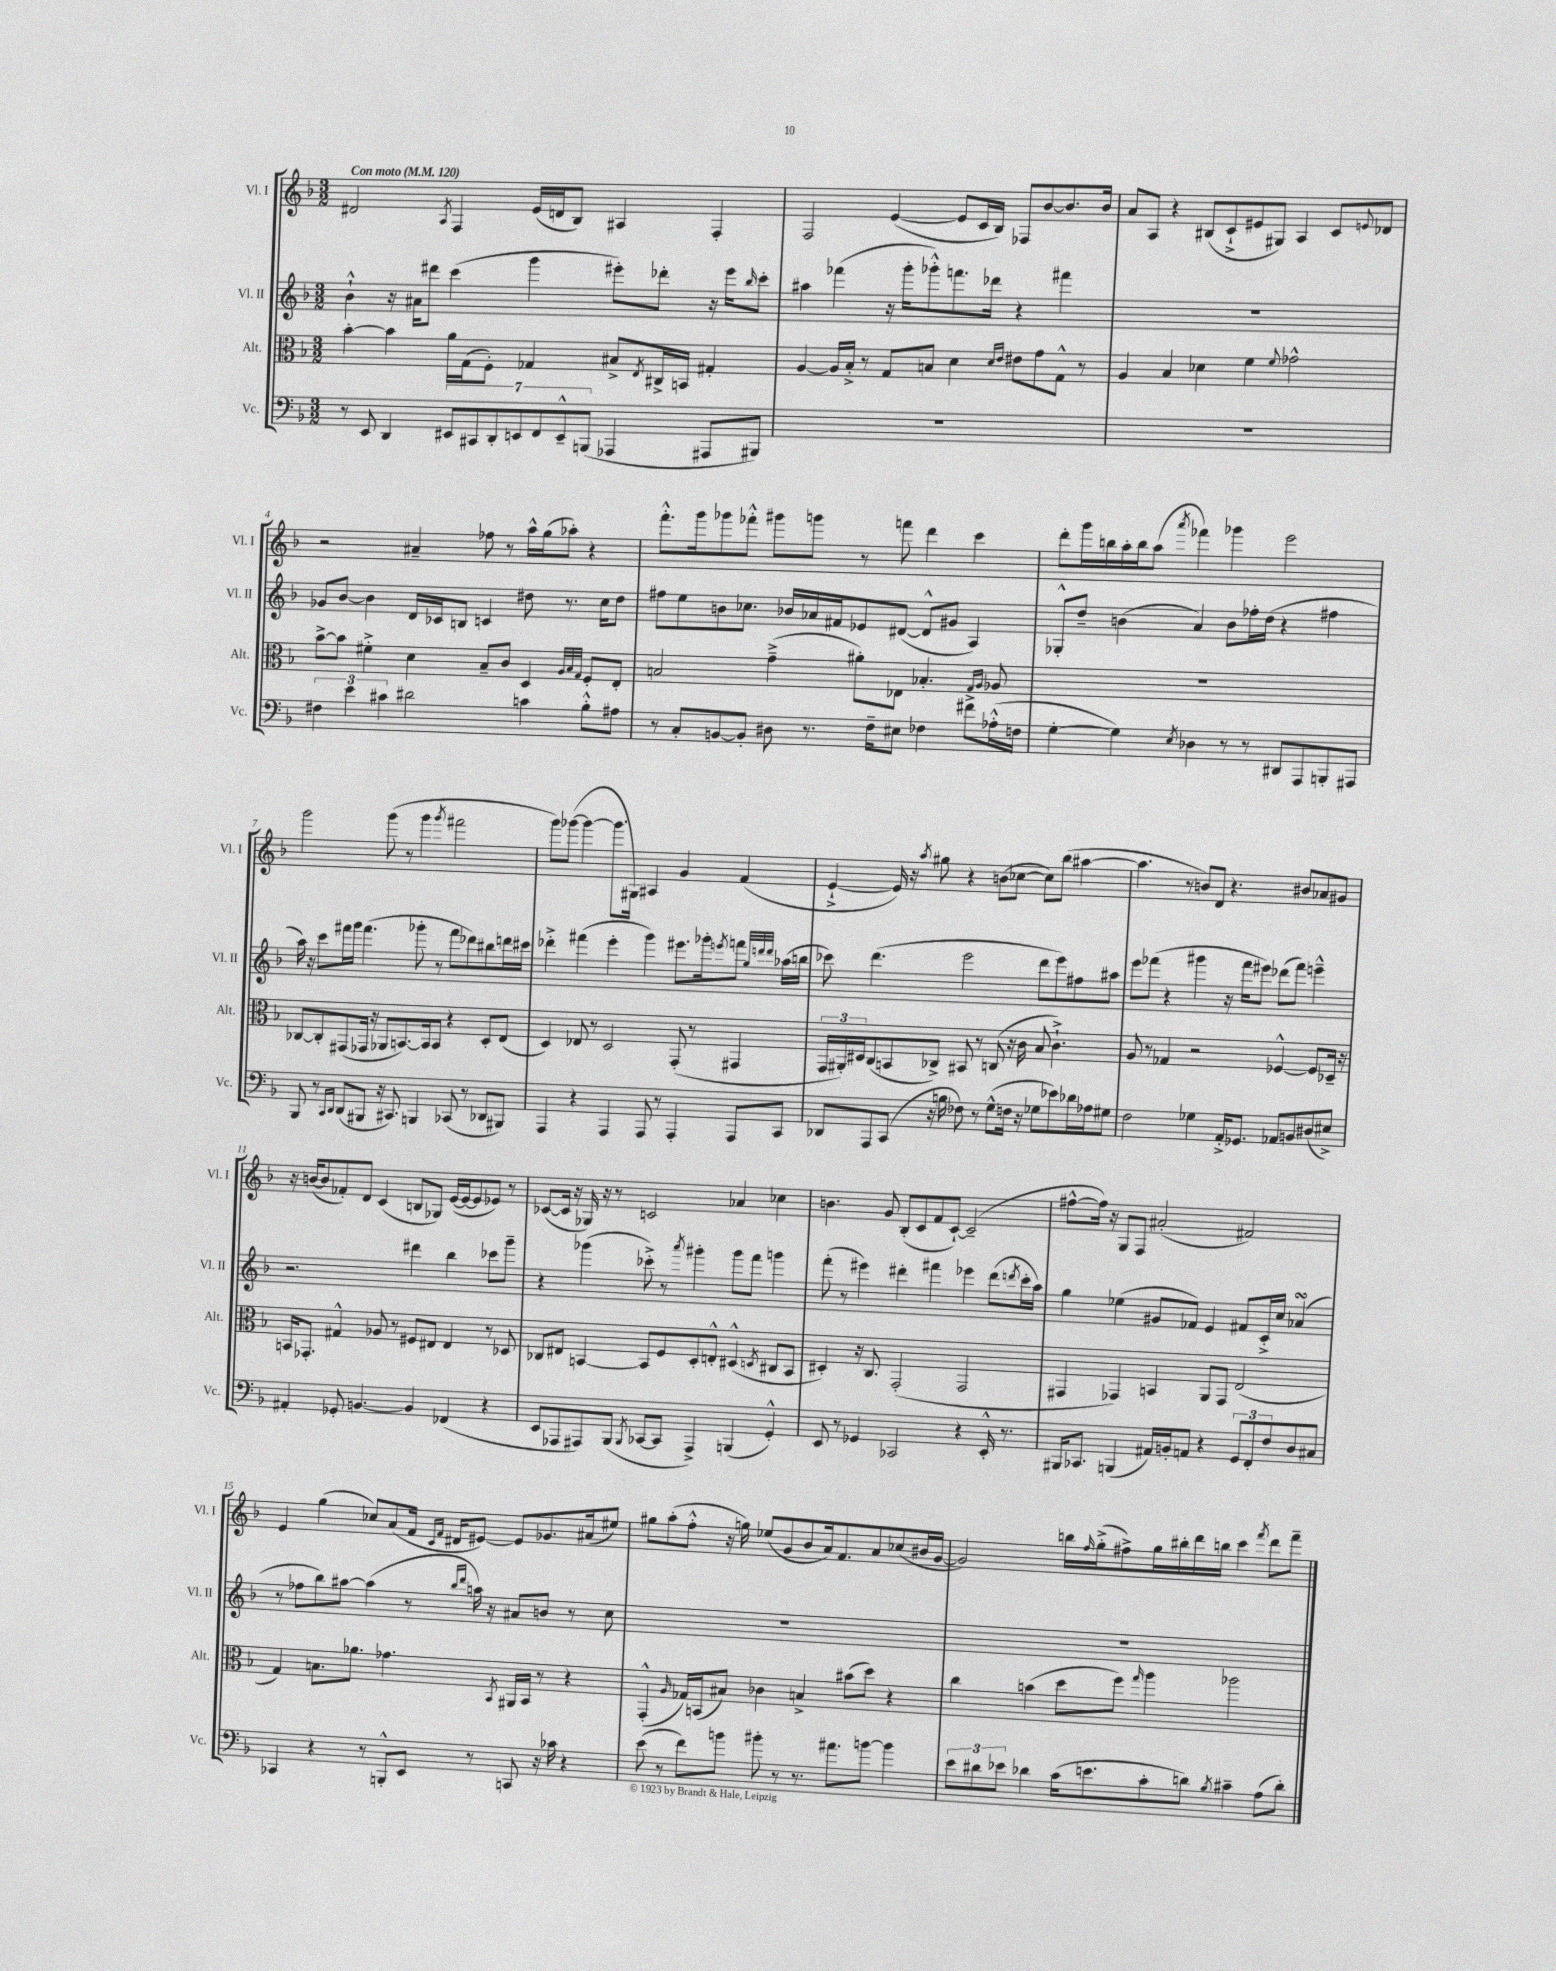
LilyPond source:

<<
\new StaffGroup <<
\new Staff = "s0" \with { instrumentName = "Vl. I" shortInstrumentName = "Vl. I" } {
    \clef treble \key f \major \numericTimeSignature \time 3/2 \tempo "Con moto" 4 = 120
    dis'2 \acciaccatura { a8 } f4 e'16( d'16 bes8) ais4 f4-. |
    f2 e'4~( e'8 c'16 bes16) fes8 bes'8~ bes'8. bes'16 |
    a'8 a8 r4 bis8( c'8-!-> eis'8 gis8) a4 c'8 \appoggiatura { e'8 } des'8 |
    r2 ais'4-- fes''8 r8 a''16-^ g''16( aes''8-.) r4 |
    f'''8.-.-^ g'''16 ges'''8 fes'''8-.-^ gis'''8 g'''8 r8 f'''8 d'''4 c'''4 |
    d'''8-. g'''16 b''16 a''16-. b''16 a''8( \acciaccatura { a'''8 } fes'''4) ges'''4 e'''2 |
    g'''2 g'''8( r8 g'''4 \acciaccatura { g'''8 } fis'''2 |
    g'''8) ges'''8~( ges'''4~ ges'''8. gis16) ais4 g'4 f'4( |
    e'4~-!-> e'16) r16 \acciaccatura { a''8 } gis''8 r4 b'8( ces''8~ ces''8) bes''8( ais''4~ |
    ais''4. r8 b'8) d'8 r4. bis'8 aes'8 gis'8 |
    r16 b'16~( b'8 fes'8-.) d'8 c'4( b8 ges8) e'16~( e'16~ e'8 ees'8) r8 |
    ces'8~( ces'16 r16 ges16) r16 r8 c'2 aes'4 ces''4 |
    b'4. g'8 bes8-.( c'8 f'8 c'8~-!) c'2--( |
    fis''8~-^ fis''16) r16 g8 f8 ais'2-.( fis'2) |
    e'4 g''4( ces''8) a'8( f'16 \grace { c'16 f'16 } dis'16 eis'8~) eis'8 ges'8. ais'16( eis''8) |
    gis''8 a''8-.( f''8-.-^ r16 g''16) ees''8( g'8 bes'8 a'16) f'8. a'8 ces''8( bis'16 g'16~ |
    g'2) b''16 \grace { f''16 } g''16-.->( fis''8->) g''16 bis''16-. d'''16 b''16 c'''4 \acciaccatura { f'''8 } d'''8 f'''8-- \bar "|." |
}
\new Staff = "s1" \with { instrumentName = "Vl. II" shortInstrumentName = "Vl. II" } {
    \clef treble \key f \major \numericTimeSignature \time 3/2
    bes'4-!-^ r16 ais'16 dis'''8 c'''4( g'''4 eis'''8-.) des'''8-. r16 eis'''16 \grace { bes''16 } c'''8-. |
    ais''4 fes'''4( r16 g'''16-. ges'''8-.-^) f'''8. des'''16 r4 fis'''4 |
    R1. |
    ges'8 bes'8~ bes'4 d'16 ces'16 b8 c'4 dis''8 r8. c''16 dis''8 |
    fis''8 e''8 b'8 ces''8. bes'16 aes'16 fis'16 ees'8 dis'8~( dis'8-^ gis'8 a4) |
    ges8-.-^ d''8-- b'4( a'4) b'8 fes''16-. d''16( r4 fis''4 |
    a''16) r16 c'''8 fis'''16 g'''16 fis'''4.( ges'''8-. r8 fis'''8 des'''8) bis''8 d'''16 cis'''16 |
    des'''4-.-> fis'''4( e'''4-. g'''4) eis'''8. ges'''16-. \acciaccatura { e'''8 } f'''8 \grace { g''32 d'''32 d'''32 } aes''16( b''16 |
    ces'''8) d'''4.( e'''2 d'''8 e'''8) fis''8 ais''8 |
    e'''8 fes'''8( r4 gis'''4 r16 fes'''16 eis'''8) des'''8( fes'''8) e'''4---^ |
    r2. dis'''4 bes''4 ces'''8 g'''8-- |
    r4 ges'''4( ces'''8-.->) r8 \acciaccatura { a'''8 } gis'''4-. gis'''8 f'''8 g'''4 |
    f'''8-.( r8 eis'''4) dis'''4-. fis'''4 ees'''4 dis'''8( \acciaccatura { d'''8 } c'''16-. a''16) |
    g''4 ees''4( gis'8 fes'8) e'4 fis'8 c'16-.-> c''16 aes'4\turn( |
    r8 fes''8 bes''8) ais''8~ ais''4( r8 \grace { bes''16 d'''16 } a''16) r16 ais'8 b'8 r8 c''8 |
    R1. |
    R1. \bar "|." |
}
\new Staff = "s2" \with { instrumentName = "Alt." shortInstrumentName = "Alt." } {
    \clef alto \key f \major \numericTimeSignature \time 3/2
    bes'4~-. bes'4 a'16 g16( f8-.) ges4 bis8-> \acciaccatura { e8 } cis16-> b,16 gis4-. |
    a4~ a16 bes16-.-> r8 g8 b8 d'4 \grace { d'16 e'16 } eis'8 g'8 g8-^ r8 |
    a4 bes4 des'4 f'4 \appoggiatura { f'8 } ges'2-^ |
    bes'8~-> bes'8 fis'4-.-> d'4 bes8-- c'8 d4 \grace { a32 bes32 g32 } f8-. e8-. |
    b2 g'4--->( ais'8-.) ees8 bes4.-. \grace { g16 a16 } aes8 |
    R1. |
    ces8~ ces8-. gis,8( ges,16 r16 aes,8 b,8.~) b,16 b,8 r4 d8-. e8( |
    d4) ees8 r8 d2 g,8-.( r8 gis,4 |
    \tuplet 3/2 { g,16 ais,16-.) dis16 } c8( b,8 ces8->) bis,8 r8 c8( r16 c'16 bes8 c'4.-!->) |
    a8 r8 ges4 r2 fes4~-^ fes8 des16-- r16 |
    b,16 ges,8.-. gis4-^ aes8 r8 fis8 eis8 eis4 r8 des8 |
    ces8 eis8 b,4~ b,8 f8 d8-. e8-.-^ dis4-^( \acciaccatura { d8 } cis8 b,8 |
    dis4-.) r16 c8. g,2-.( g,2 |
    gis,4 ges,4) b,4 a,8 ges,8 e2( |
    g4) b8. aes'8. ges'4. \acciaccatura { bes,8 } ais,16 bes,16 r8 r4 |
    g,4-.-^( \grace { a16 } ges16) b,16( bis8) ces'4 b4-> bis'8( d''8) r4 |
    c''4 b'4( d''8 f''8) \grace { g''16 } a''4 aes''2 \bar "|." |
}
\new Staff = "s3" \with { instrumentName = "Vc." shortInstrumentName = "Vc." } {
    \clef bass \key f \major \numericTimeSignature \time 3/2
    r8 e,8 d,4 \tuplet 7/4 { eis,8 cis,8 d,8-. e,8 f,8 e,8---^ b,,8( } aes,,4 ais,,8 bis,,8) |
    R1. |
    R1. |
    \tuplet 3/2 { fis4 e'4 cis'4 } dis'2 c'4 bes8-.-^ ais8 |
    r8 c8-. b,8~ b,8-. dis8 r8. f16-- eis8 fes4 fis'8-> aes16-.-^( f16 |
    g4~-. g4) \acciaccatura { e8 } des4 r8 r8 dis,8 a,,8 b,,8-. ais,,8 |
    bes,,8 r8 \grace { c,16 d,16 } d,8( bis,,8 r16 cis,8.) b,,4 ces,8( r8 des,8 bis,,8) |
    a,,4 r4 a,,4 a,,8 r8 a,,4-. a,,8 c,8 |
    des,8 a,,8 c,8( r16 b16 fes8) r8 g8-^( f16 r16 ges8 ees'8) des'16 aes16 gis8 |
    f2 ges4 a,16-.-> ges,8. aes,8 b,8 dis8( eis8->) |
    ais,4-. ges,8-. b,4.~ b,4 fes,4( r4 |
    e,8 aes,,8 ais,,8) bes,,8( \acciaccatura { bes,,8 } ces,8~ ces,8 ais,,4->) b,,4( g,4-.-^) |
    e,8 r8 ges,4 ces,2 r4 e,16-.-^ r8. |
    bis,,16 ces,8. b,,4( ais,16) b,16-. a,8 r4 \tuplet 3/2 { g,8 f,8-. f8 } d8 cis8 |
    ces,4 r4 r8 b,,8-.-^ e,8 r8 c,8 r16 ces'16 r4 |
    e'8( r8 f'8) b'8 bis'8-. r8 r8. ais'8. b'8~ b'4 |
    \tuplet 3/2 { e'8 dis'8 ees'8 } des'4 c'16( e'8. c'8-. d'8) \acciaccatura { bes8 } cis'4-- a8( d'8-.) \bar "|." |
}
>>
>>
